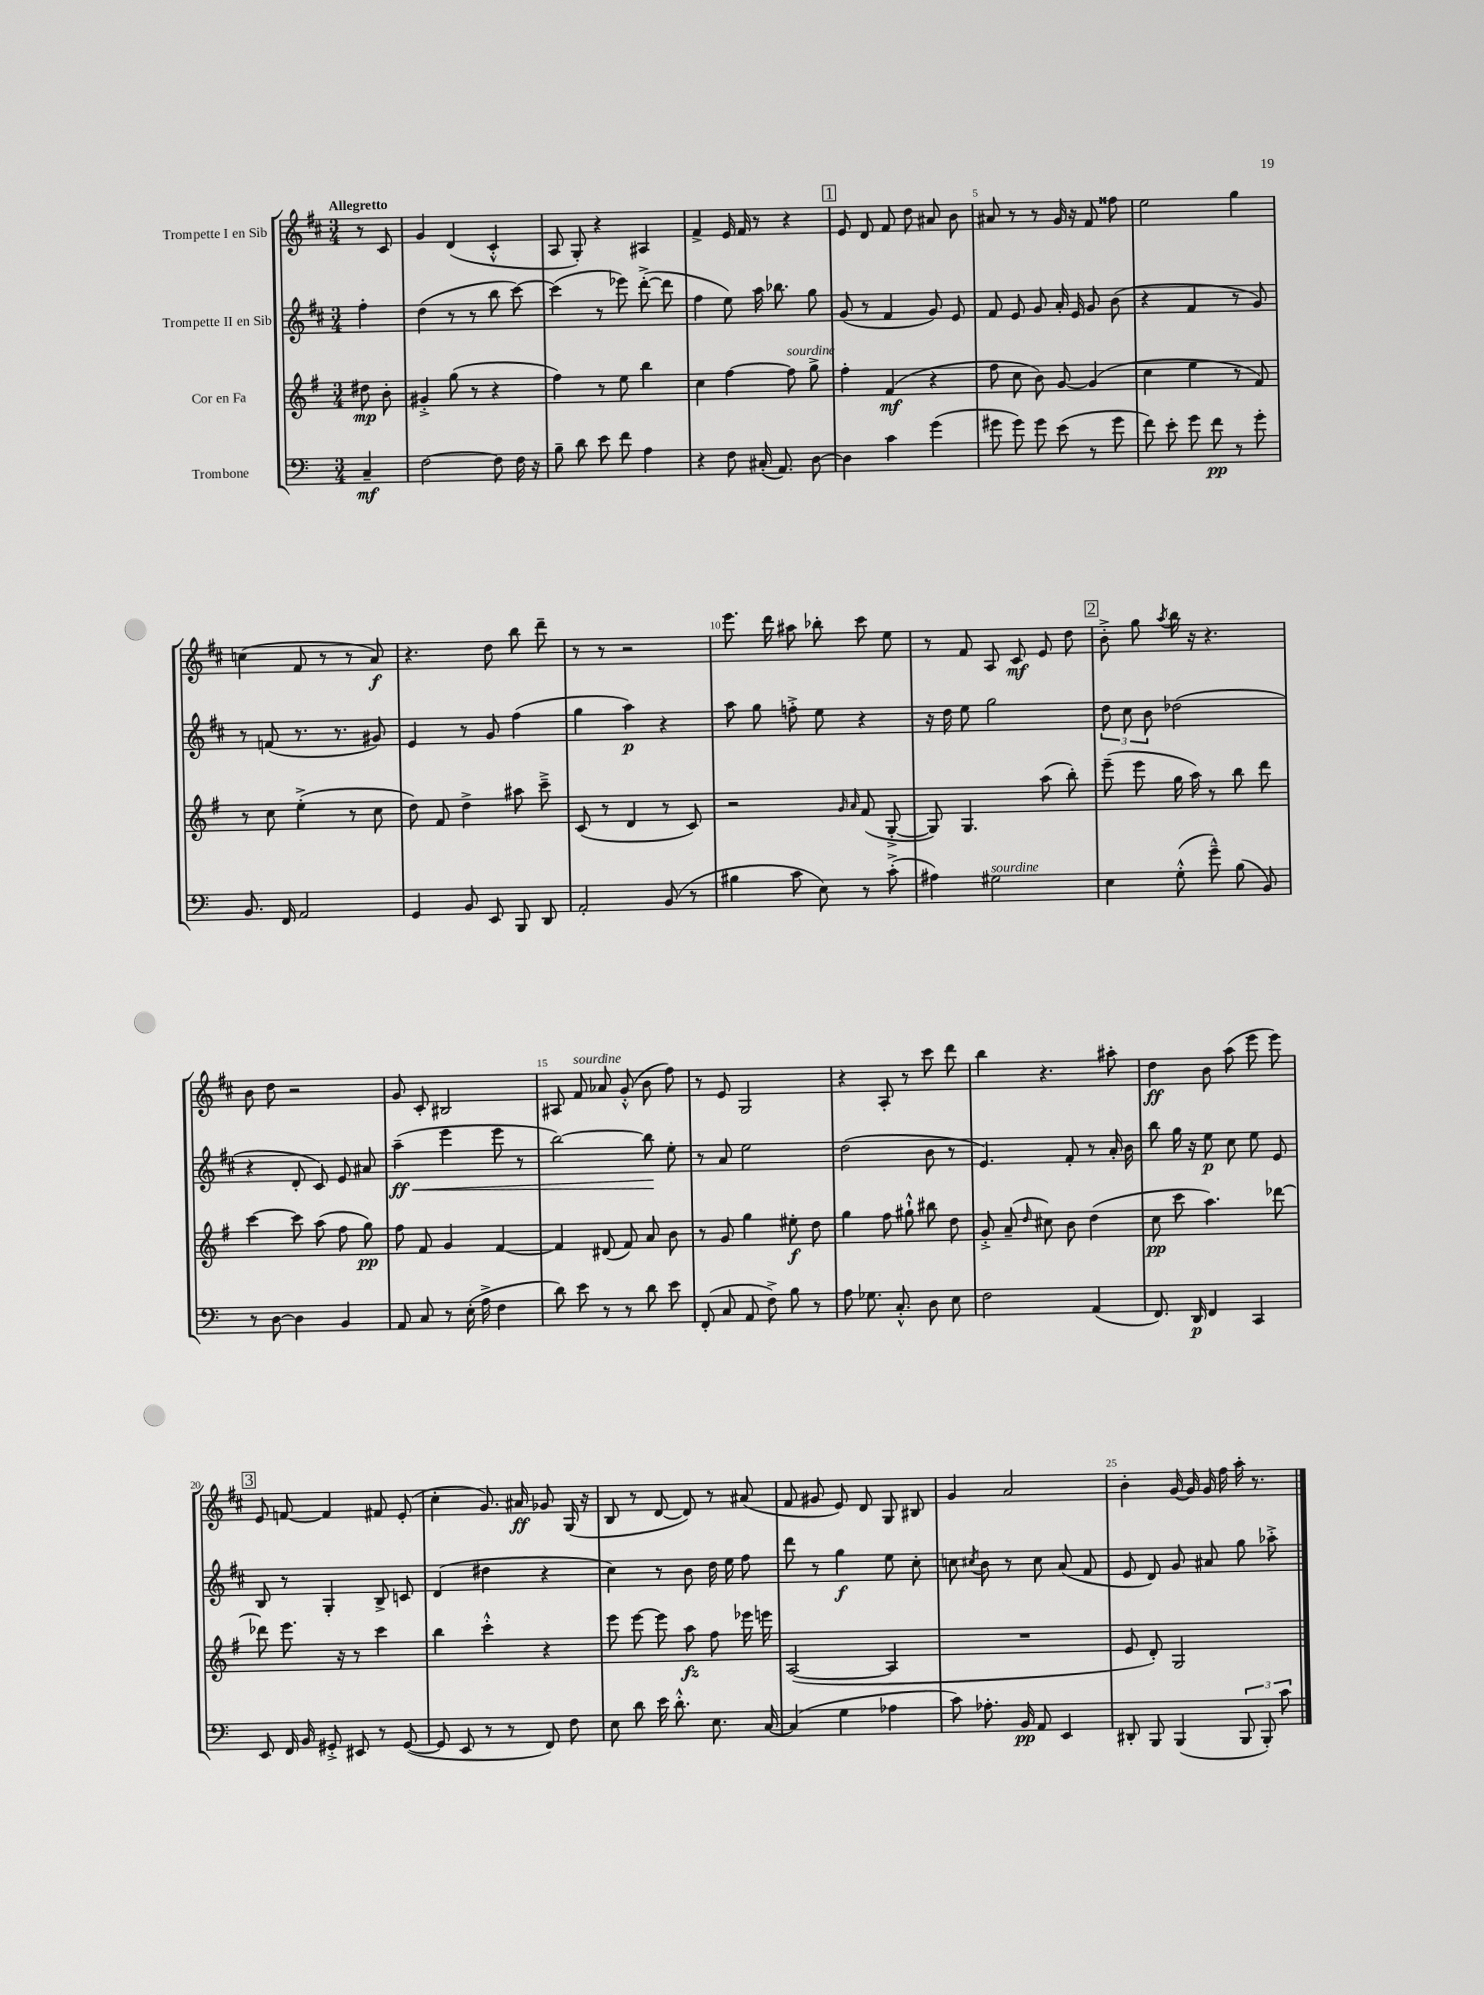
<<
\new StaffGroup <<
\new Staff = "s0" \with { instrumentName = "Trompette I en Sib" } {
    \clef treble \key d \major \numericTimeSignature \time 3/4 \partial 4 \tempo "Allegretto"
    \autoBeamOff r8 cis'8 |
    g'4 d'4( cis'4-.-^ |
    a8 g8-.) r4 ais4 |
    fis'4-> e'16 fis'16 r8 r4 |
    \mark \markup { \box "1" } e'8 d'8 fis'8 d''8 ais'8 b'8 |
    ais'8 r8 r8 g'16 r16 fis'8 fisis''8 |
    e''2 g''4 |
    c''4( fis'8 r8 r8 a'8\f) |
    r4. d''8 b''8 d'''8-- |
    r8 r8 r2 |
    e'''8. d'''16 ais''8 bes''8-. cis'''8 e''8 |
    r8 fis'8 a8 cis'8\mf e'8 d''8 |
    \mark \markup { \box "2" } b'8-.-> g''8 \acciaccatura { a''8 } b''16 r16 r4. |
    b'8 d''8 r2 |
    g'8 cis'8-. bis2 |
    ais8 fis'8^\markup { \italic "sourdine" } aes'8 g'8-.-^( b'8 fis''8) |
    r8 e'8 g2 |
    r4 a8-. r8 cis'''8 d'''8 |
    b''4 r4. ais''8-. |
    d''4\ff b'8 a''8( e'''8 e'''8) |
    \mark \markup { \box "3" } e'8 f'8~ f'4 fis'8 e'8-.( |
    cis''4-. g'8.) ais'16\ff ges'8 g16( r16 |
    b8 r8 d'8~ d'8) r8 ais'8( |
    fis'8 gis'8 e'8) d'8 g8 bis8 |
    g'4 a'2 |
    b'4-. g'16~ g'16 g'16 fis''16 a''16-. r8. \bar "|." |
}
\new Staff = "s1" \with { instrumentName = "Trompette II en Sib" } {
    \clef treble \key d \major \numericTimeSignature \time 3/4 \partial 4
    \autoBeamOff fis''4-. |
    d''4( r8 r8 b''8 cis'''8~) |
    cis'''4( r8 ees'''8) d'''8~-.->( d'''8 |
    fis''4 e''8) a''16 bes''8. g''8 |
    \mark \markup { \box "1" } g'8( r8 fis'4 g'8) e'8 |
    fis'8 e'8 g'8 a'16-. e'16 g'8 b'8( |
    r4 fis'4 r8 g'8) |
    r8 f'8( r8. r8. gis'8) |
    e'4 r8 g'8 fis''4( |
    g''4 a''4\p) r4 |
    a''8 g''8 f''8-.-> e''8 r4 |
    r16 d''16 e''8 g''2 |
    \mark \markup { \box "2" } \tuplet 3/2 { d''8 cis''8 b'8 } des''2( |
    r4 d'8-. cis'8) e'8 ais'8 |
    a''4--\ff\<( e'''4 e'''8 r8 |
    b''2~) b''8\! e''8-. |
    r8 a'8 e''2 |
    d''2( b'8 r8 |
    e'4.) fis'8-. r8 a'16-. b'16 |
    b''8 g''16 r16 e''8\p cis''8 e''8 e'8 |
    \mark \markup { \box "3" } b8 r8 g4-. b8-> c'8 |
    d'4( dis''4 r4 |
    cis''4) r8 b'8 d''16 e''16 fis''8 |
    d'''8 r8 g''4\f e''8 cis''8-. |
    c''8 \acciaccatura { cis''8 } b'8 r8 cis''8 a'8( fis'8 |
    e'8 d'8) g'8 ais'8 g''8 aes''8-.-> \bar "|." |
}
\new Staff = "s2" \with { instrumentName = "Cor en Fa" } {
    \clef treble \key g \major \numericTimeSignature \time 3/4 \partial 4
    \autoBeamOff dis''8\mp b'8-. |
    gis'4-.-> g''8( r8 r4 |
    fis''4) r8 e''8 b''4 |
    c''4 fis''4~ fis''8^\markup { \italic "sourdine" } g''8-> |
    \mark \markup { \box "1" } fis''4-. fis'4\mf( r4 |
    fis''8 c''8 b'8) g'8~ g'4( |
    c''4 e''4 r8 fis'8) |
    r8 c''8 e''4-.->( r8 c''8 |
    d''8) fis'8 d''4-> ais''8 c'''8---> |
    c'8( r8 d'4 r8 c'8) |
    r2 \grace { g'16 a'16 } fis'8( g8~-.-> |
    g8) g4. a''8( b''8-.) |
    \mark \markup { \box "2" } e'''8--( e'''8 g''16 a''16) r8 b''8 d'''8 |
    c'''4~ c'''8 a''8( fis''8 g''8\pp) |
    fis''8 fis'8 g'4 fis'4~ |
    fis'4 dis'8( fis'8) a'8 b'8 |
    r8 g'8 g''4 eis''8-.\f d''8 |
    g''4 fis''8 gis''8-!-^ bis''8 d''8 |
    g'8-.-> a'8--( \grace { d''16 } cis''8) b'8 d''4( |
    c''8\pp c'''8 a''4.) des'''8~ |
    \mark \markup { \box "3" } des'''8 e'''8. r16 r8 c'''4 |
    b''4 c'''4-.-^ r4 |
    e'''8 e'''8~ e'''8 a''8\fz fis''8 ees'''16 e'''16 |
    a2~( a4 |
    R2. |
    e'8 d'8-.) g2 \bar "|." |
}
\new Staff = "s3" \with { instrumentName = "Trombone" } {
    \clef bass \key c \major \numericTimeSignature \time 3/4 \partial 4
    \autoBeamOff c4--\mf |
    f2~ f8 f16 r16 |
    b8-- d'8 e'8 f'8 a4 |
    r4 f8 cis16-.( a,8.) d8~ |
    \mark \markup { \box "1" } d4 c'4 g'4( |
    gis'8 gis'8) gis'8 e'8( r8 gis'8 |
    f'8) e'8-. g'8 f'8\pp r8 g'8-. |
    b,8. f,16 a,2 |
    g,4 b,8 e,8 b,,8 d,8 |
    a,2-. b,8( r8 |
    bis4 c'8 e8) r8 c'8-.->( |
    ais4) gis2^\markup { \italic "sourdine" } |
    \mark \markup { \box "2" } e4 g8-.-^( g'8---^) b8( b,8) |
    r8 d8~ d4 b,4 |
    a,8 c8 r8 e16-.( a16-> f4 |
    d'8) e'8 r8 r8 d'8 e'8 |
    f,8-.( c8 a,8 f8->) b8 r8 |
    a8 ges8. c8.-.-^ d8 e8 |
    f2 a,4( |
    f,8.) d,16\p f,4 c,4 |
    \mark \markup { \box "3" } e,8 f,16 b,16 gis,8-.-> eis,8 r8 gis,8~( |
    gis,8 e,8 r8 r8 f,8) f8 |
    e8 d'8 e'16 d'8.-.-^ e8. c16~ |
    c4( g4 aes4 |
    c'8) aes8.-. b,16\pp a,8 e,4 |
    dis,8-. b,,8 b,,4( \tuplet 3/2 { b,,8 b,,8-.) c'8 } \bar "|." |
}
>>
>>
\layout { \context { \Score \override BarNumber.break-visibility = ##(#f #t #t) barNumberVisibility = #(every-nth-bar-number-visible 5) } }
